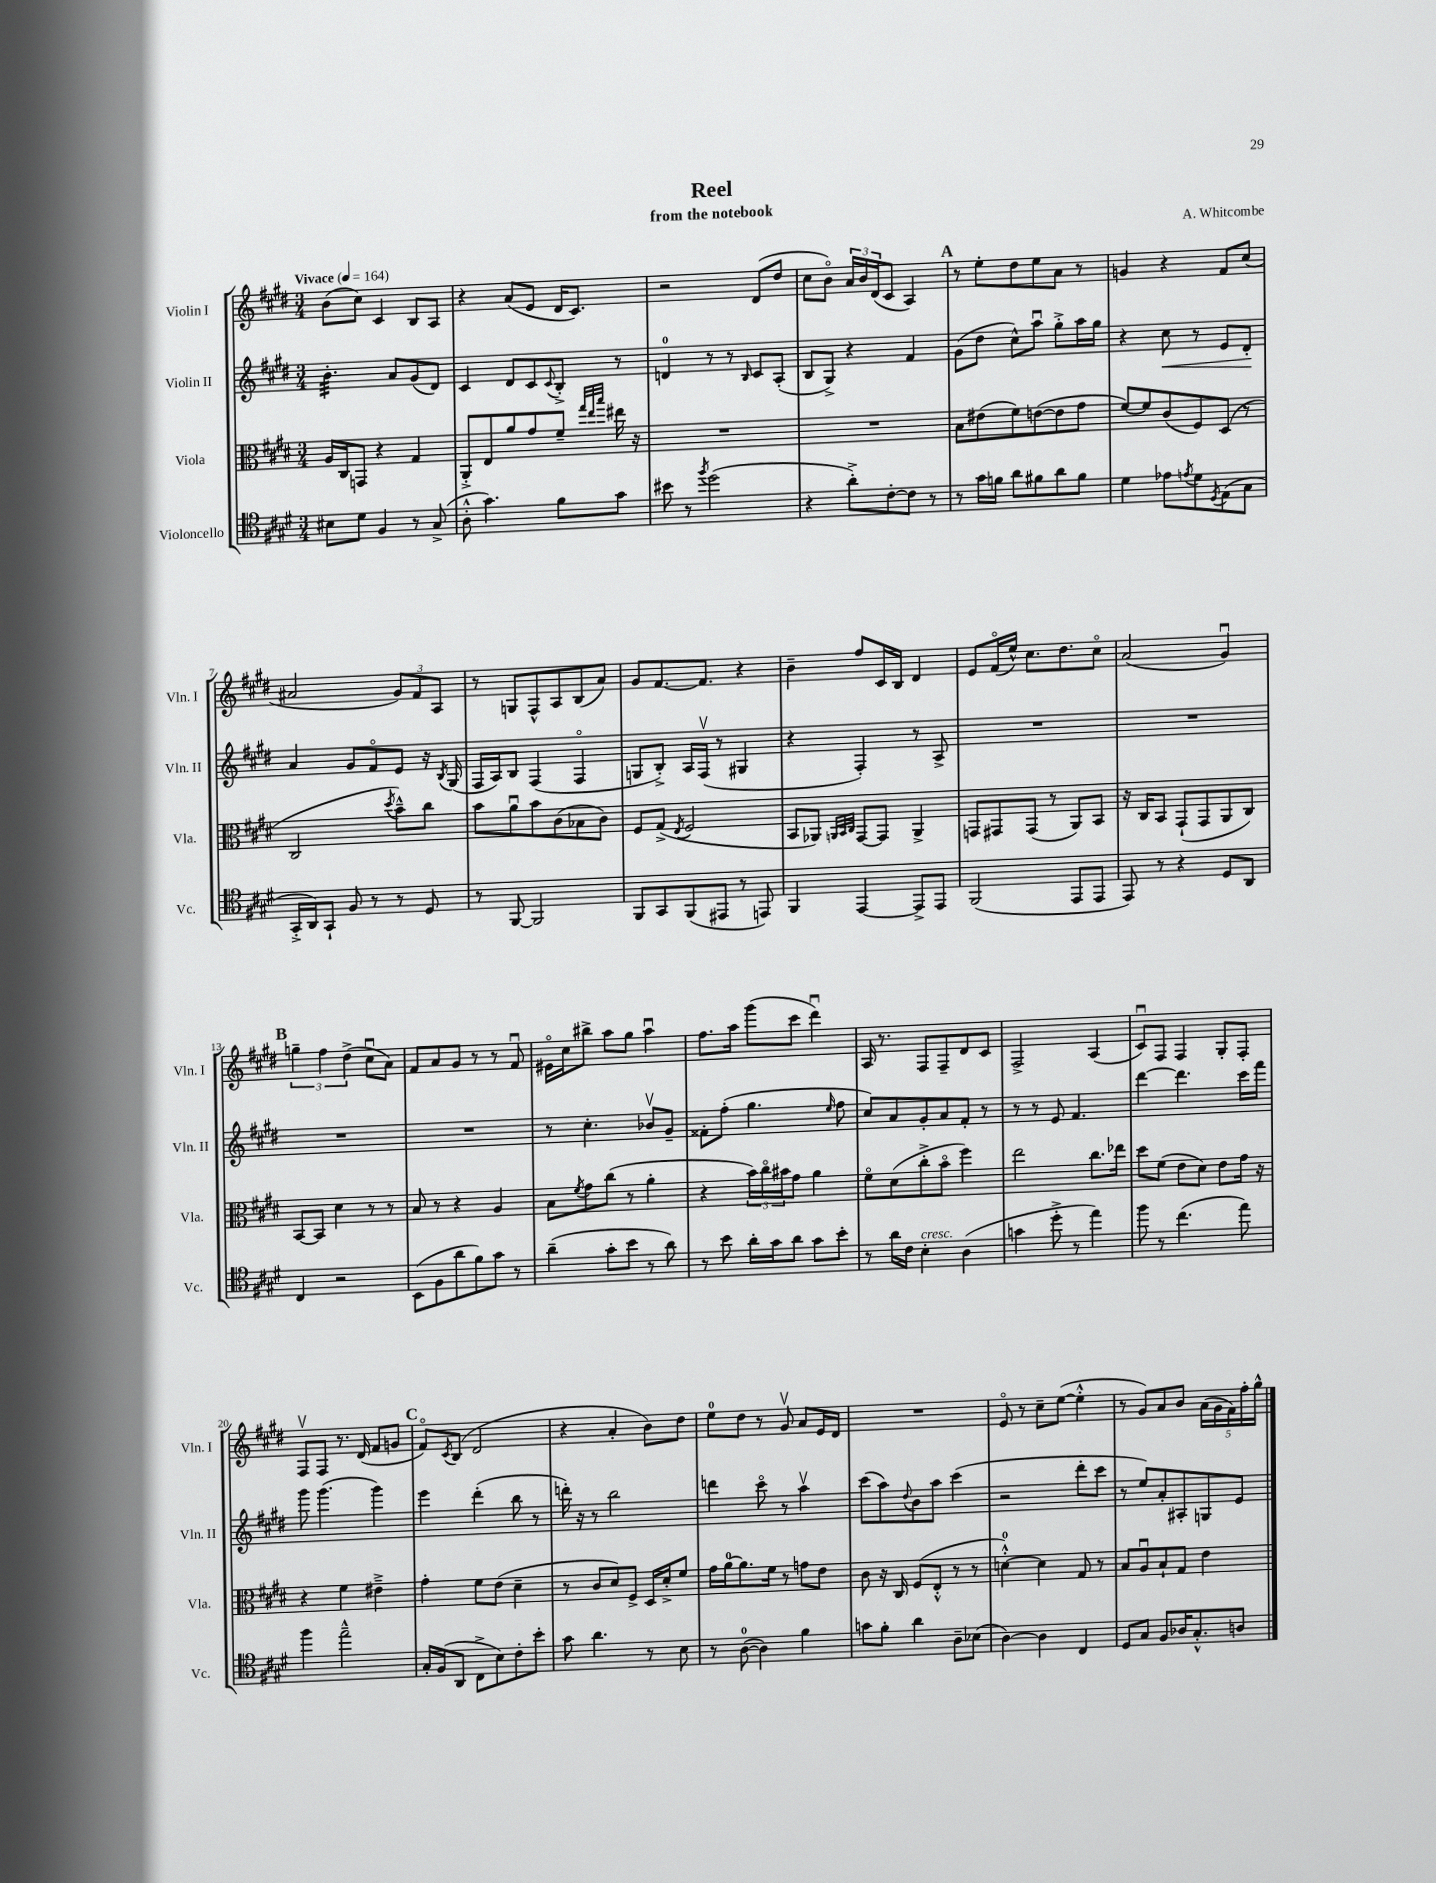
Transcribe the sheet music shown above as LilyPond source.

\header { title = "Reel" composer = "A. Whitcombe" subtitle = "from the notebook" }
<<
\new StaffGroup <<
\new Staff = "s0" \with { instrumentName = "Violin I" shortInstrumentName = "Vln. I" } {
    \clef treble \key e \major \numericTimeSignature \time 3/4 \tempo "Vivace" 4 = 164
    b'8( cis''8) cis'4 b8 a8 |
    r4 a'8( e'8 dis'16 cis'8.) |
    r2 dis'8( dis''8 |
    cis''8 b'8\flageolet) \tuplet 3/2 { a'16 b'16 dis'16( } cis'8 a4) |
    \mark \markup { \bold "A" } r8 e''8-. dis''8 e''8 a'8 r8 |
    g'4 r4 fis'8 cis''8( |
    ais'2 \tuplet 3/2 { gis'8) fis'8 a8 } |
    r8 g8 fis8-^ a8 b8( a'8) |
    gis'8 fis'8.~ fis'8. r4 |
    b'4-- fis''8 cis'16 b16 dis'4 |
    e'8 fis'16\flageolet( e''16-^) cis''8. dis''8. cis''8\flageolet |
    a'2( gis'4\downbow) |
    \mark \markup { \bold "B" } \tuplet 3/2 { g''4-- fis''4 dis''4->( } cis''8\downbow a'8) |
    fis'8 a'8 gis'8 r8 r8 fis'8\downbow |
    eis'16\flageolet cis''16 bis''8-> a''8 gis''8 a''4\downbow |
    fis''8. a''16 gis'''8( cis'''8 dis'''4\downbow) |
    a16 r8. fis8 fis8-- dis'8 cis'8 |
    fis2-> a4( |
    cis'8\downbow) fis8 fis4 gis8-. fis8-. |
    fis8\upbow fis8 r8. dis'16( fis'8 g'8 |
    \mark \markup { \bold "C" } fis'8\flageolet) \acciaccatura { cis'8 } b8( dis'2 |
    r4 a'4-. b'8) dis''8 |
    e''8-0 dis''8 r8 gis'8\upbow a'8 e'16 dis'16 |
    R2. |
    e'8\flageolet r8 cis''8-- e''8~( e''4-.-^ |
    r8 gis'8) a'8 b'8 \tuplet 5/4 { a'16( gis'16 fis'16) fis''16-. gis''16-^ } \bar "|." |
}
\new Staff = "s1" \with { instrumentName = "Violin II" shortInstrumentName = "Vln. II" } {
    \clef treble \key e \major \numericTimeSignature \time 3/4
    b'4.:32-. a'8 gis'8( dis'8) |
    cis'4 dis'8 cis'8 \appoggiatura { cis'8 } b8-.-> r8 |
    d'4-0 r8 r8 \grace { b16 } cis'8 a8-.( |
    b8 gis8->) r4 fis'4 |
    \mark \markup { \bold "A" } gis'8( dis''8 cis''8-^) a''8\downbow gis''8-.-> a''16 gis''16 |
    r4 cis''8\< r8 e'8 dis'8-.\! |
    a'4 gis'8 fis'8\flageolet e'8 r16 \acciaccatura { b8 } gis16( |
    fis16 a16) b8 fis4( fis4\flageolet |
    g8 b8-.->) a16 fis16\upbow( r8 gis4 |
    r4 fis4-.) r8 a8-> |
    R2. |
    R2. |
    \mark \markup { \bold "B" } R2. |
    R2. |
    r8 cis''4.-. bes'8\upbow gis'8-- |
    fisis'8-. fis''8-.( gis''4. \grace { e''16 } fis''8 |
    cis''8) a'8 gis'8-. a'8 fis'8-. r8 |
    r8 r8 e'8 fis'4. |
    dis'''4~ dis'''4. cis'''16 fis'''16 |
    gis'''8 gis'''4.( gis'''4) |
    \mark \markup { \bold "C" } e'''4 dis'''4-.( b''8 r8 |
    d'''16-.) r16 r8 b''2 |
    d'''4 cis'''8\flageolet r8 a''4\upbow |
    cis'''8( a''8) \appoggiatura { dis''8 } b'8 a''8 cis'''4( |
    r2 dis'''8-. cis'''8 |
    r8 e''8) a'8-. ais8-. g8 e'8 \bar "|." |
}
\new Staff = "s2" \with { instrumentName = "Viola" shortInstrumentName = "Vla." } {
    \clef alto \key e \major \numericTimeSignature \time 3/4
    a16 cis16 g,8 r4 gis4 |
    a,8-.-> e8 a'8 gis'8 fis'8-- \grace { gis''32 e''32 b''32 } eis''16 r16 |
    R2. |
    R2. |
    \mark \markup { \bold "A" } b8 eis'8( fis'8) e'8~( e'8 gis'8 |
    fis'8~) fis'8 cis'8( fis8) dis8( r8 |
    cis2 \acciaccatura { dis''8 } b'8---^) cis''8 |
    b'8 a'8\downbow b'8 cis'8( bes8 cis'8) |
    fis8 gis8->( \acciaccatura { e8 } fis2 |
    b,8 aes,8) \grace { a,32 b,32 cis32 } gis,8~ gis,8 a,4-> |
    g,8 gis,8 gis,8( r8 a,8) b,8 |
    r16 cis16 b,8 gis,8-!( gis,8 a,8 cis8) |
    \mark \markup { \bold "B" } b,8~ b,8 dis'4 r8 r8 |
    b8 r8 r4 a4 |
    b8 \acciaccatura { fis'8 } gis'8 cis''8( r8 a'4-. |
    r4 \tuplet 3/2 { b'16) cis''16\flageolet bis'16 } gis'8 a'4 |
    fis'8\flageolet dis'8( cis''8-.-> b'8\flageolet fis''4) |
    e''2 cis''8. ees''16 |
    dis''8 fis'8( e'8 dis'8) e'8 gis'16 r16 |
    r4 fis'4 eis'4---> |
    \mark \markup { \bold "C" } gis'4-. fis'8 e'8( dis'4-- |
    r8 cis'8 dis'8) fis8-> dis16 dis'16-.-> fis'8 |
    gis'16 a'16-0~ a'8. fis'16 r8 g'8 e'8 |
    cis'8 r16 cis16 fis8( e8-.-^ r8 r8 |
    d'4-0~-.-^) d'4 gis8 r8 |
    b8 a8\downbow b8-! gis8 e'4 \bar "|." |
}
\new Staff = "s3" \with { instrumentName = "Violoncello" shortInstrumentName = "Vc." } {
    \clef tenor \key e \major \numericTimeSignature \time 3/4
    bis8 dis'8 fis4 r8 gis8->( |
    a8-.-^ gis'4.) fis'8 gis'8 |
    bis'8 r8 \acciaccatura { fis''8 } dis''2( |
    r4 a'8-.->) cis'8~-. cis'8 r8 |
    \mark \markup { \bold "A" } r8 gis'16 f'16 a'8 fis'8 a'8 fis'8 |
    dis'4 ees'8 \acciaccatura { e'8 } dis'8 \acciaccatura { dis8 } e8( gis8 |
    gis,16-.-> a,16) gis,8-! fis8 r8 r8 dis8 |
    r8 fis,8~ fis,2 |
    fis,8 gis,8 fis,8( eis,8 r8 e,8) |
    fis,4 e,4~ e,8-> e,8 |
    fis,2( e,8 e,8 |
    e,8) r8 r4 dis8 a,8 |
    \mark \markup { \bold "B" } cis4 r2 |
    b,8( fis8 a'8 fis'8) gis'8 r8 |
    a'4--( gis'8-. b'8 r8 a'8) |
    r8 b'8 a'16-. gis'16 a'8 gis'8 b'8-. |
    r8 a'16 cis'16 b4-.^\markup { \italic "cresc." } a4( |
    g'4 dis''8-.-> r8 e''4) |
    fis''8 r8 cis''4.( e''8) |
    fis''4 e''2---^ |
    \mark \markup { \bold "C" } gis16-. fis16( a,8 cis8-> b8) cis'8-. b'8-. |
    gis'8 a'4. r8 b8 |
    r8 a8-0~( a4) fis'4 |
    g'8 fis'8-. a'4 a8-- bes8( |
    a4~) a4 cis4 |
    dis8 gis8 fis8 aes16 gis8.-.-^ a8 \bar "|." |
}
>>
>>
